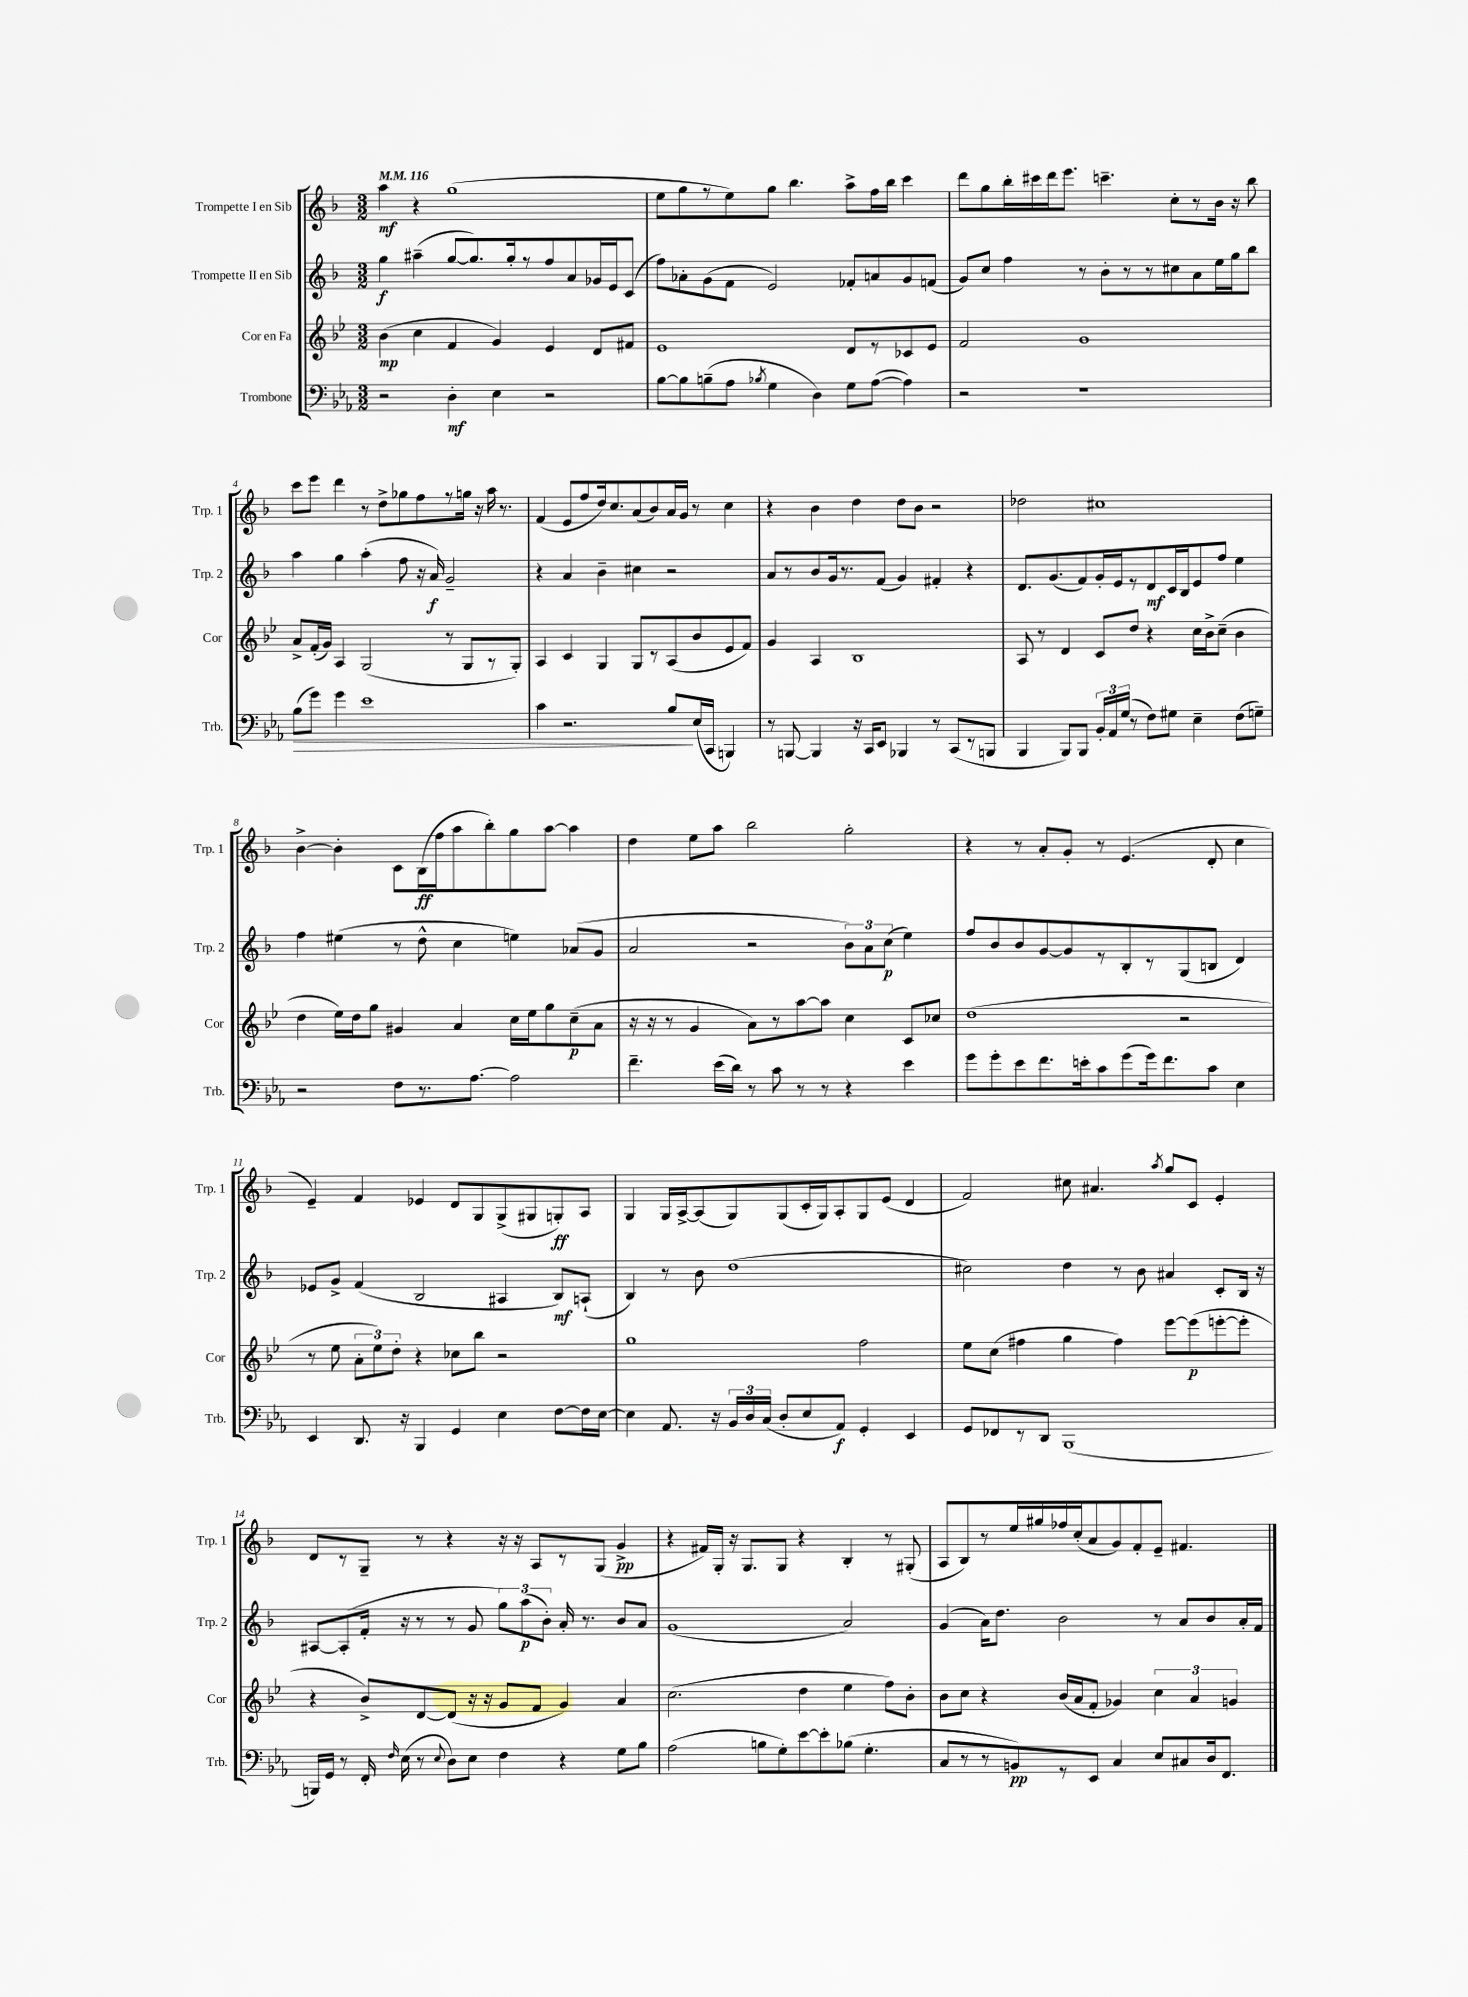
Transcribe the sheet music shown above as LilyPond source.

<<
\new StaffGroup <<
\new Staff = "s0" \with { instrumentName = "Trompette I en Sib" shortInstrumentName = "Trp. 1" } {
    \clef treble \key f \major \numericTimeSignature \time 3/2 \tempo 4 = 116
    \autoBeamOff a''4\mf r4 g''1( |
    e''8[ g''8 r8 e''8) g''8] bes''4. a''8[-> f''16 bes''16] c'''4 |
    d'''8[ g''8 bes''16-. cis'''16 d'''16 e'''8.] c'''4.-- c''8[-. r8 bes'16] r16 bes''8 |
    c'''8[ e'''8] d'''4 r8 d''8[-> ges''8 f''8 r8 g''16] r16 a''16 r8. |
    f'4( e'8[ f''8 d''16) c''8. a'8( bes'8) a'16 g'16] r8 c''4 |
    r4 bes'4 d''4 d''8[ bes'8] r2 |
    des''2 cis''1 |
    bes'4~-> bes'4-. c'8[ bes16\ff( f''16 a''8 bes''8-.) g''8 a''8]~ a''4 |
    d''4 e''8[ a''8] bes''2 g''2-. |
    r4 r8 a'8[-. g'8]-. r8 e'4.( d'8-. c''4 |
    e'4--) f'4 ees'4 d'8[ g8 g8->( gis8 g8-.\ff) a8] |
    g4 g16[ a16~-> a8( g8) g8( c'16-. g16) a8-. g8 e'8]( d'4 |
    f'2) cis''8 ais'4. \acciaccatura { a''8 } g''8[ c'8] e'4-. |
    d'8[ r8 g8]-- r8 r4 r16 r16 a8[ r8 g8]( g'4->\pp |
    r4 fis'16[) g16]-. r16 g8.[ g8] r4 bes4-. r8 gis8-.( |
    a8[ bes8) r8 e''16 gis''16 fes''16 c''16-.( a'8 g'8) f'8-. e'8]-- fis'4. \bar "|." |
}
\new Staff = "s1" \with { instrumentName = "Trompette II en Sib" shortInstrumentName = "Trp. 2" } {
    \clef treble \key f \major \numericTimeSignature \time 3/2
    \autoBeamOff g''4\f ais''4--( g''8[~ g''8.) g''16-. r8 f''8 a'8 ges'16 e'16 c'8]( |
    f''8[) aes'8-. g'8( f'8] e'2) fes'8[-. a'8 g'8 f'8]( |
    g'8[) c''8] f''4 r8 bes'8[-. r8 r8 cis''8 a'8 e''16 g''16 bes''8] |
    a''4 g''4 a''4-.( f''8 r16 a'16\f) g'2-- |
    r4 a'4 bes'4-- cis''4 r2 |
    a'8[ r8 bes'8 g'16 r8. f'8]( g'4) fis'4-. r4 |
    d'8.[ g'8.( f'8) g'16-. e'16 r8 d'8\mf c'16 bes16 e'8 f''8] e''4 |
    f''4 eis''4( r8 d''8-^ c''4 e''4) aes'8[( g'8] |
    a'2 r2 \tuplet 3/2 { bes'8[) a'8 c''8]\p( } e''4) |
    f''8[ bes'8 bes'8 g'8~ g'8 r8 bes8-. r8 g8( b8] d'4) |
    ees'8[ g'8]-> f'4( bes2 ais4 bes8[\mf) a8]-!( |
    bes4) r8 bes'8 d''1( |
    cis''2) d''4 r8 bes'8 ais'4 c'8[-. bes16] r16 |
    ais8[~ ais8-.( f'16]-. r16 r8 r8 g'8 \tuplet 3/2 { g''8[) a''8\p( bes'8]-.) } a'16-. r8. bes'8[ a'8] |
    g'1( a'2) |
    g'4( a'16[) d''8.] bes'2 r8 a'8[ bes'8 a'16-. f'16] \bar "|." |
}
\new Staff = "s2" \with { instrumentName = "Cor en Fa" shortInstrumentName = "Cor" } {
    \clef treble \key bes \major \numericTimeSignature \time 3/2
    \autoBeamOff bes'4\mp( c''4 f'4 g'4) ees'4 d'8[ fis'8] |
    ees'1 d'8[ r8 ces'8 ees'8] |
    f'2 g'1 |
    a'8[-> f'16-.( g'16]) a4 g2( r8 g8[ r8 g8]-.) |
    a4 c'4 g4 g8[ r8 a8( bes'8 ees'8 f'8]) |
    g'4 a4 bes1 |
    a8 r8 d'4 c'8[ d''8] r4 c''16[ bes'16-> c''8]--( bes'4 |
    d''4 ees''16[) d''16 g''8] gis'4 a'4 c''16[ ees''16 g''8 c''8--\p( a'8] |
    r16 r16 r8 g'4 a'8[) r8 a''8~ a''8] c''4 c'8[ ces''8] |
    d''1( r2 |
    r8 ees''8 \tuplet 3/2 { a'8[-. ees''8) d''8]-. } r4 ces''8[ bes''8] r2 |
    g''1 f''2 |
    ees''8[ c''8]( fis''4 g''4 fis''4) ees'''8[~ ees'''8\p( e'''8~-. e'''8]-. |
    r4 bes'8[->) d'8~ d'8]( r16 r16 g'8[ f'8] g'4) a'4 |
    c''2.( d''4 ees''4 f''8[) bes'8]-. |
    bes'8[ c''8] r4 bes'16[( a'16 f'8]-. ges'4) \tuplet 3/2 { c''4 a'4 g'4 } \bar "|." |
}
\new Staff = "s3" \with { instrumentName = "Trombone" shortInstrumentName = "Trb." } {
    \clef bass \key ees \major \numericTimeSignature \time 3/2
    \autoBeamOff r2 d4-.\mf ees4 r2 |
    bes8[~ bes8 b8--( aes8] \acciaccatura { bes8 } g4 d4) g8[ aes8]~( aes4) |
    r2 r1 |
    bes8[\>( g'8]) g'4 ees'1 |
    c'4 r2. bes8[\! ees16( c,16] b,,4) |
    r8 b,,8~ b,,4 r16 c,16[ ees,8] bes,,4 r8 c,8[( r8 b,,8] |
    bes,,4 bes,,8[) bes,,8] \tuplet 3/2 { bes,16[-. aes,16 g16]( } r8 f8[) gis8] ees4-- f8[( g8]--) |
    r2 f8[ r8. aes8.]~ aes2 |
    f'4.-- ees'16[( d'16]) r8 c'8 r8 r8 r4 ees'4 |
    g'8[ g'8-. ees'8 f'8. e'16-. c'8 g'8( g'16) f'8. c'8] ees4 |
    ees,4 d,8. r16 bes,,4 g,4 ees4 f8[~ f16 ees16]~ |
    ees4 aes,8. r16 \tuplet 3/2 { bes,16[ d16 c16]( } d8[-. ees8 aes,8]\f) g,4-. ees,4 |
    g,8[ fes,8 r8 d,8] bes,,1( |
    b,,16[) g,16] r8 f,16-. \grace { f16 } ees16( r8 \appoggiatura { ees8 } d8[) ees8] f4 r4 g8[ bes8] |
    aes2( b8[ g8-.) ees'8~ ees'8-. bes8]( g4.-. |
    c8[ r8 r8 b,8\pp) r8 ees,8] c4 ees8[ cis8 d16 f,8.] \bar "|." |
}
>>
>>
